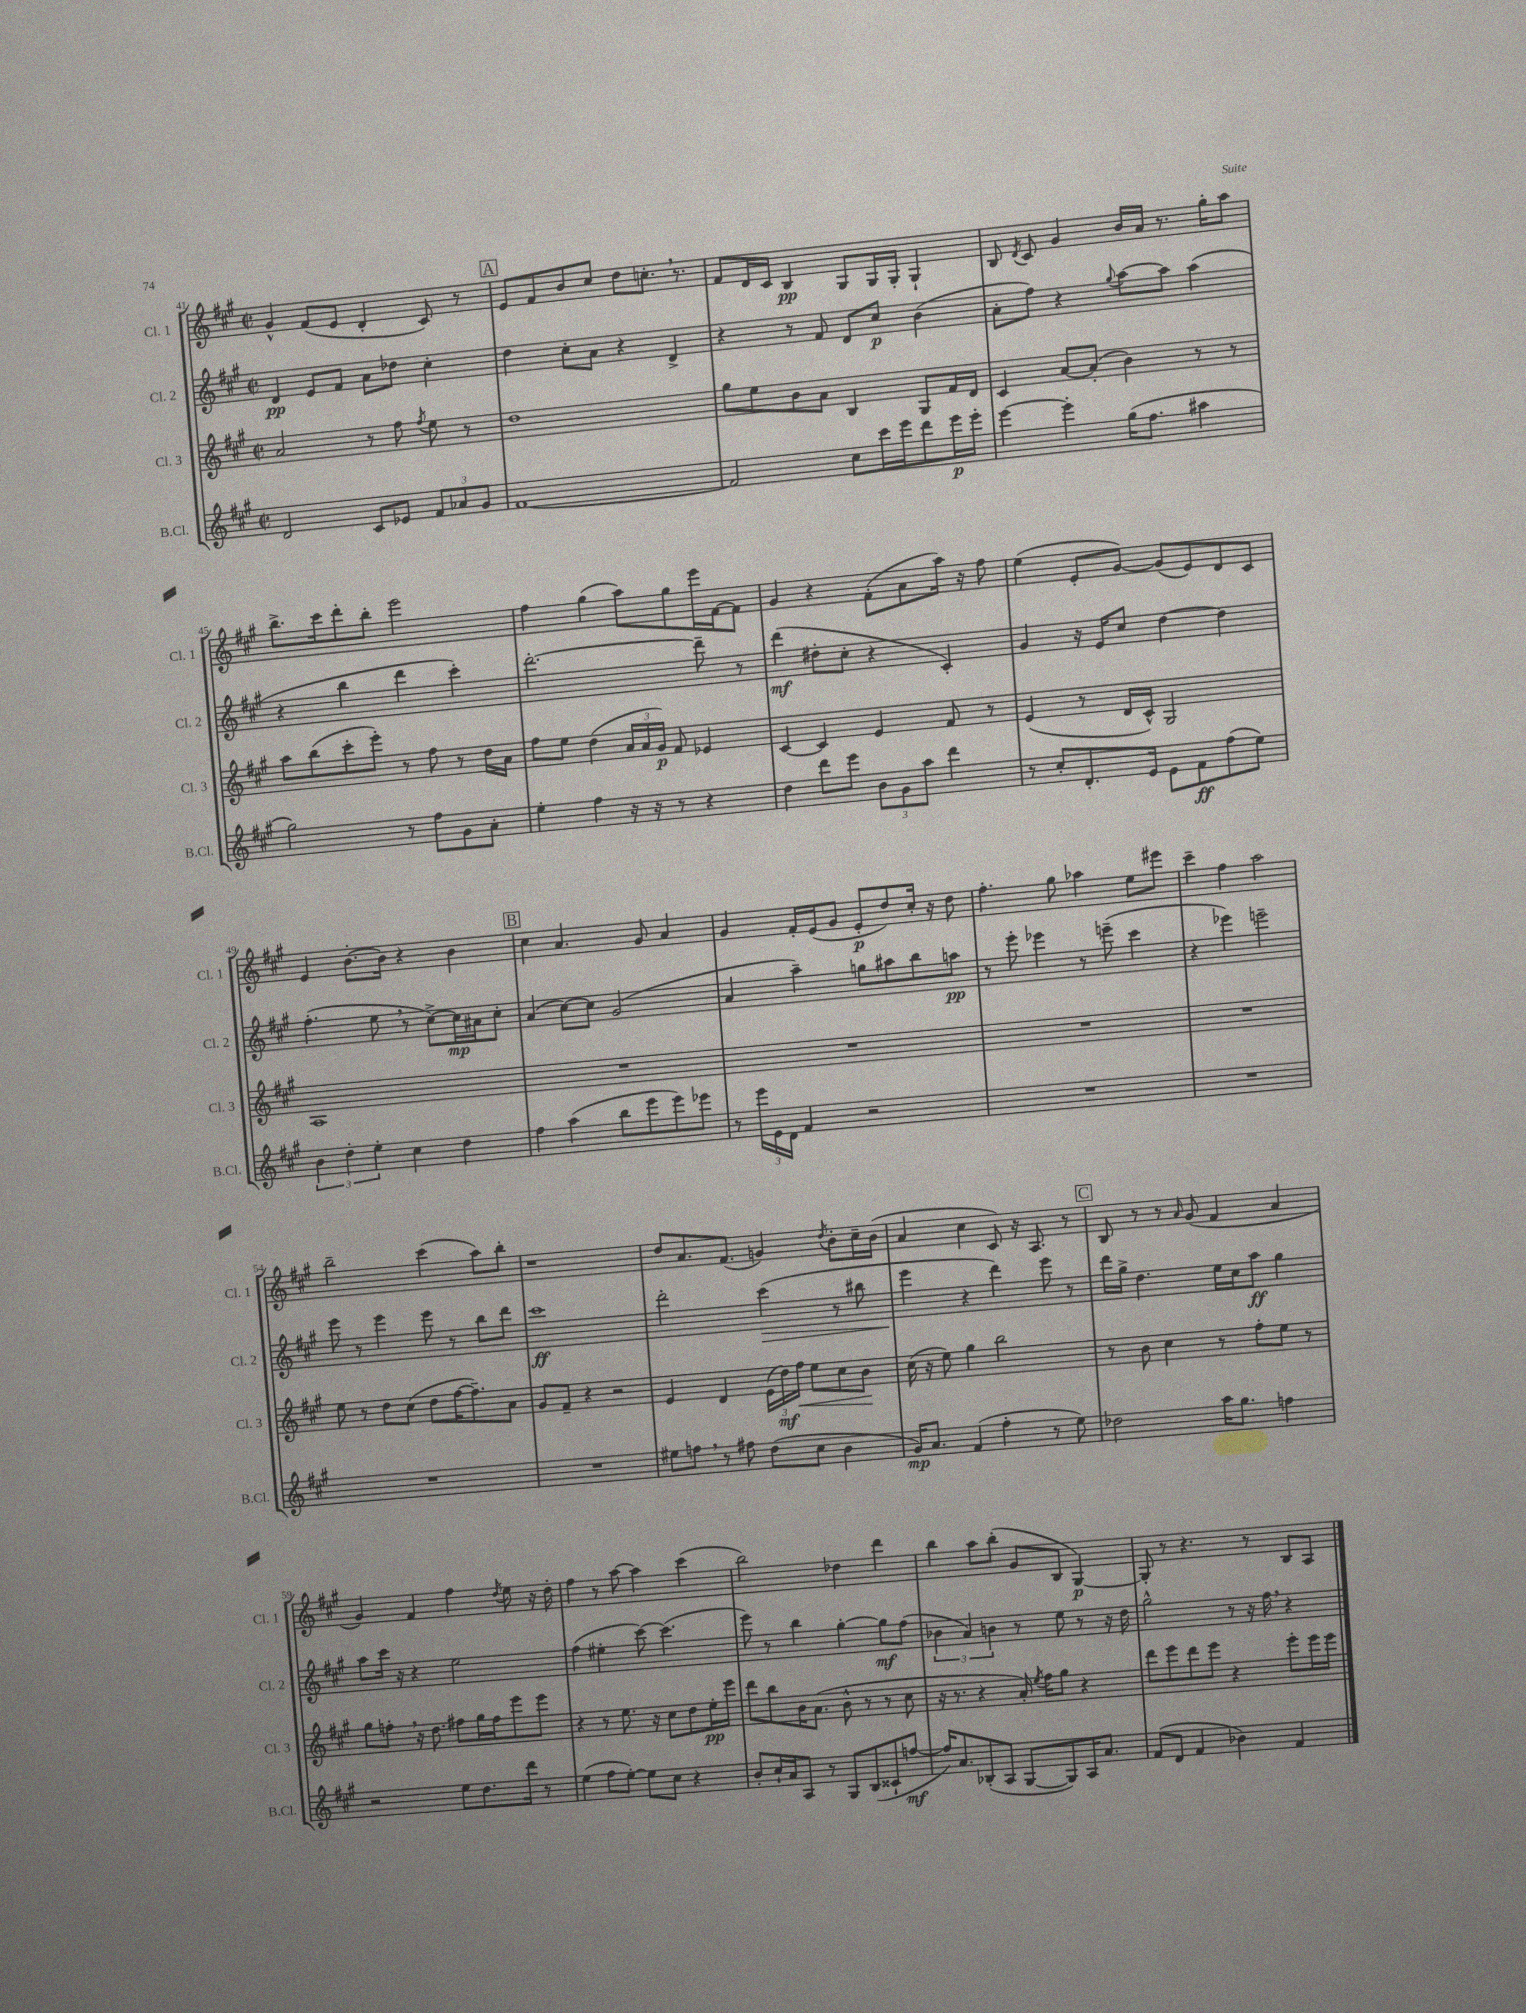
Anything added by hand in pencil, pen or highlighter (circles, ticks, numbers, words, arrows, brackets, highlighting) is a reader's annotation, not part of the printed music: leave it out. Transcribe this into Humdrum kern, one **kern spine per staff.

**kern	**kern	**kern	**kern
*staff4	*staff3	*staff2	*staff1
*clefG2	*clefG2	*clefG2	*clefG2
*k[f#c#g#]	*k[f#c#g#]	*k[f#c#g#]	*k[f#c#g#]
*M2/2	*M2/2	*M2/2	*M2/2
*met(c|)	*met(c|)	*met(c|)	*met(c|)
2d	2a	4d	4g#^^
.	.	8e	(8f#
.	.	8f#	8e
8c#	8r	8a	4d'
8e-	8ff#	8dd-	.
.	8qff#	.	.
12f#	8ee	4cc#'	8c#)
12a-	.	.	.
.	8r	.	8r
12g#	.	.	.
=	=	=	=
[1f#	1dd	4dd	8e
.	.	.	8f#
.	.	8cc#'	8b
.	.	8a	8cc#
.	.	4r	8dd
.	.	.	8.cc'
.	.	4d^	.
.	.	.	8.r
=	=	=	=
2f#]	8gg#	4r	8f#
.	8ee	.	16d
.	.	.	16c#
.	8b	8r	4B
.	8a	8f#	.
8cc#	4B	8d	8G#
16ccc#	.	8cc#	16G#
16eee	.	.	16G#'
8ddd	8G#	(4b	4G#`
16eee	16f#	.	.
16eee'	16d	.	.
=	=	=	=
[4eee	4c#	8a'	8B
.	.	.	8qd
.	.	8ff#)	8c#
4eee']	[8a	4r	4g#
.	(8a']	.	.
.	.	8qqgg#	.
(16gg#	4b)	[8aa	16b
8.ff#	.	.	16a
.	.	8aa]	8.r
4aa#	8r	(4aa	.
.	.	.	16gg#'
.	8r	.	8aa
=	=	=	=
2gg#)	8aa	4r	8.bb^
.	(8bb	.	.
.	.	.	16ccc#
.	8ccc#'	4bb	8ddd'
.	8eee')	.	8bb'
8r	8r	4ddd	2eee
8ff#	8ff#	.	.
8g#	8r	4ccc#')	.
8a'	16dd	.	.
.	16a	.	.
=	=	=	=
4ee'	8ff#	[2.ddd'	4ff#
.	8ee	.	.
4ff#	(4dd	.	(4gg#
16r	24a	.	8aa)
.	24a	.	.
16r	.	.	.
.	24g#)	.	.
8r	8f#	.	8gg#
4r	4e-	8ddd~]	16eee
.	.	.	[16f#
.	.	8r	8f#]
=	=	=	=
4dd	[4c#	(4ddd	4g#
8ddd	4c#]	8dd#'	4r
8eee	.	8cc#'	.
12b	4e	4r	(8f#'
12g#	.	.	.
.	.	.	8a
12aa	.	.	.
4ddd	8f#	4c#')	16aa)
.	.	.	16r
.	8r	.	8ff#
=	=	=	=
8r	(4e	4g#	(4ee
8cc#'	.	.	.
8.d'	8r	16r	8e'
.	.	16e	.
.	16d	8cc#	[8g#)
16e	16c#^^)	.	.
8e	2G#	[4dd	(8g#]
8f#	.	.	8e)
(8ff#	.	4dd]	8d
8ee)	.	.	8c#
=	=	=	=
6b	1A	(4.ff#'	4e
6dd'	.	.	.
.	.	.	[8.b'
6ee'	.	.	.
.	.	8ee	.
.	.	.	16b]
4cc#	.	8r	4r
.	.	[8cc#^)	.
4dd	.	16cc#]	4b
.	.	16a#	.
.	.	8cc#'	.
=	=	=	=
4ff#	1r	(4a	4cc#
(4aa	.	[8cc#)	4.a
.	.	8cc#]	.
8bb	.	(2g#	.
8eee	.	.	8g#
8eee)	.	.	4a
8eee-	.	.	.
=	=	=	=
8r	1r	4a	4g#
24eee	.	.	.
24e	.	.	.
24d	.	.	.
4f#	.	4aa~)	16f#'
.	.	.	(16e
.	.	.	8g#
2r	.	8gg	8e'
.	.	8aa#	8dd)
.	.	8bb	16cc#'
.	.	.	16r
.	.	8aa	8dd
=	=	=	=
1r	1r	8r	4.ff#'
.	.	8eee'	.
.	.	4eee-	.
.	.	.	8gg#
.	.	8r	4aa-
.	.	(8eee~	.
.	.	4ccc#	8ee
.	.	.	8eee#
=	=	=	=
1r	1r	4r	4ccc#~
.	.	4eee-)	4ff#
.	.	2eee~	2aa
=	=	=	=
1r	8ee	8eee	2bb~
.	8r	8r	.
.	8dd	4eee	.
.	(8cc#	.	.
.	8dd	8eee	(4ccc#
.	[16ff#	8r	.
.	8.ff#~])	.	.
.	.	8bb	8aa)
.	8a	8ddd	8bb'
=	=	=	=
1r	8g#	1ccc#	1r
.	8f#~	.	.
.	4r	.	.
.	2r	.	.
=	=	=	=
8ee#	4e	2ddd'	8dd
8ff	.	.	8.a
8r	4d	.	.
.	.	.	(8.f#
8ff#	.	.	.
(8dd	(24e	(4ccc#	4g)
.	24dd)	.	.
.	24ff#	.	.
8cc#	8ee	.	.
.	.	.	8qdd
4b	8cc#	8r	8b'
.	8b	8bb#	16cc#~
.	.	.	(16b
=	=	=	=
16g#)	(16cc#	4eee	4a
8.a	16r	.	.
.	8ee)	.	.
(4f#	4gg#	4r	4cc#
4ff#'	2bb	4ddd)	8c#)
.	.	.	16r
.	.	.	8.A
8r	.	8eee	.
8ee)	.	8r	8r
=	=	=	=
2dd-	8r	16ddd	8B
.	.	16gg#^	.
.	8b	4.dd	8r
.	4cc#	.	8r
.	.	.	16qqa
.	.	.	(8g#
16aa	8r	16ee	4f#
8.gg#	.	16cc#	.
.	8ff#'	8aa	.
4ff	8ee	4gg#	4a
.	8r	.	.
=	=	=	=
2r	8gg#	8aa	4g#)
.	8ff'	16ccc#	.
.	.	16r	.
.	16r	4r	4f#
.	8.dd	.	.
8ee	8ff#	2ee	4ff#
8.dd	16gg#	.	.
.	16ff#	.	.
.	.	.	8qdd
.	8eee	.	8ee
16ddd	.	.	.
8r	8eee	.	16r
.	.	.	16dd'
=	=	=	=
(4ee	4r	(4ff#	4ff#
8ff#	8r	4ee#'	8r
[8ee')	8.ee	.	[8aa
8ee]	.	[8ccc#)	4aa]
.	16r	.	.
8cc#	8cc#	(4.ccc#]	.
4r	8dd	.	(4ccc#
.	16ee'	.	.
.	16eee	.	.
=	=	=	=
8b'	8ddd	8eee)	2bb)
16cc#`	8bb	8r	.
16a	.	.	.
8A	16b	4bb	.
.	(8.a	.	.
8r	.	.	.
8G#	8b^^	[4gg#'	4dd-
(8B	8r	.	.
8c##`	8r	8gg#]	4ddd
[8ff	8cc#	(8ff#	.
=	=	=	=
16ff])	16r	6b-	4bb
8.a	8.r	.	.
.	.	6a)	.
(8B-'	4r	.	8aa
.	.	6b	.
8A	.	.	(8bb'
[8G#	16a')	8r	8g#
.	8qee	.	.
.	16ff#	.	.
8G#])	8gg#	8ee	8B
16A	4r	8r	[4G#)
8.a	.	.	.
.	.	16r	.
.	.	16dd	.
=	=	=	=
(8f#	8ddd	2gg#^^	8G#']
8d	8eee	.	8r
4f#	8ddd	.	4.r
.	8eee	.	.
4b-)	4r	8r	.
.	.	16r	8r
.	.	16ff#	.
4f#	8eee'	4r	8B
.	16eee	.	8A
.	16eee	.	.
==	==	==	==
*-	*-	*-	*-
